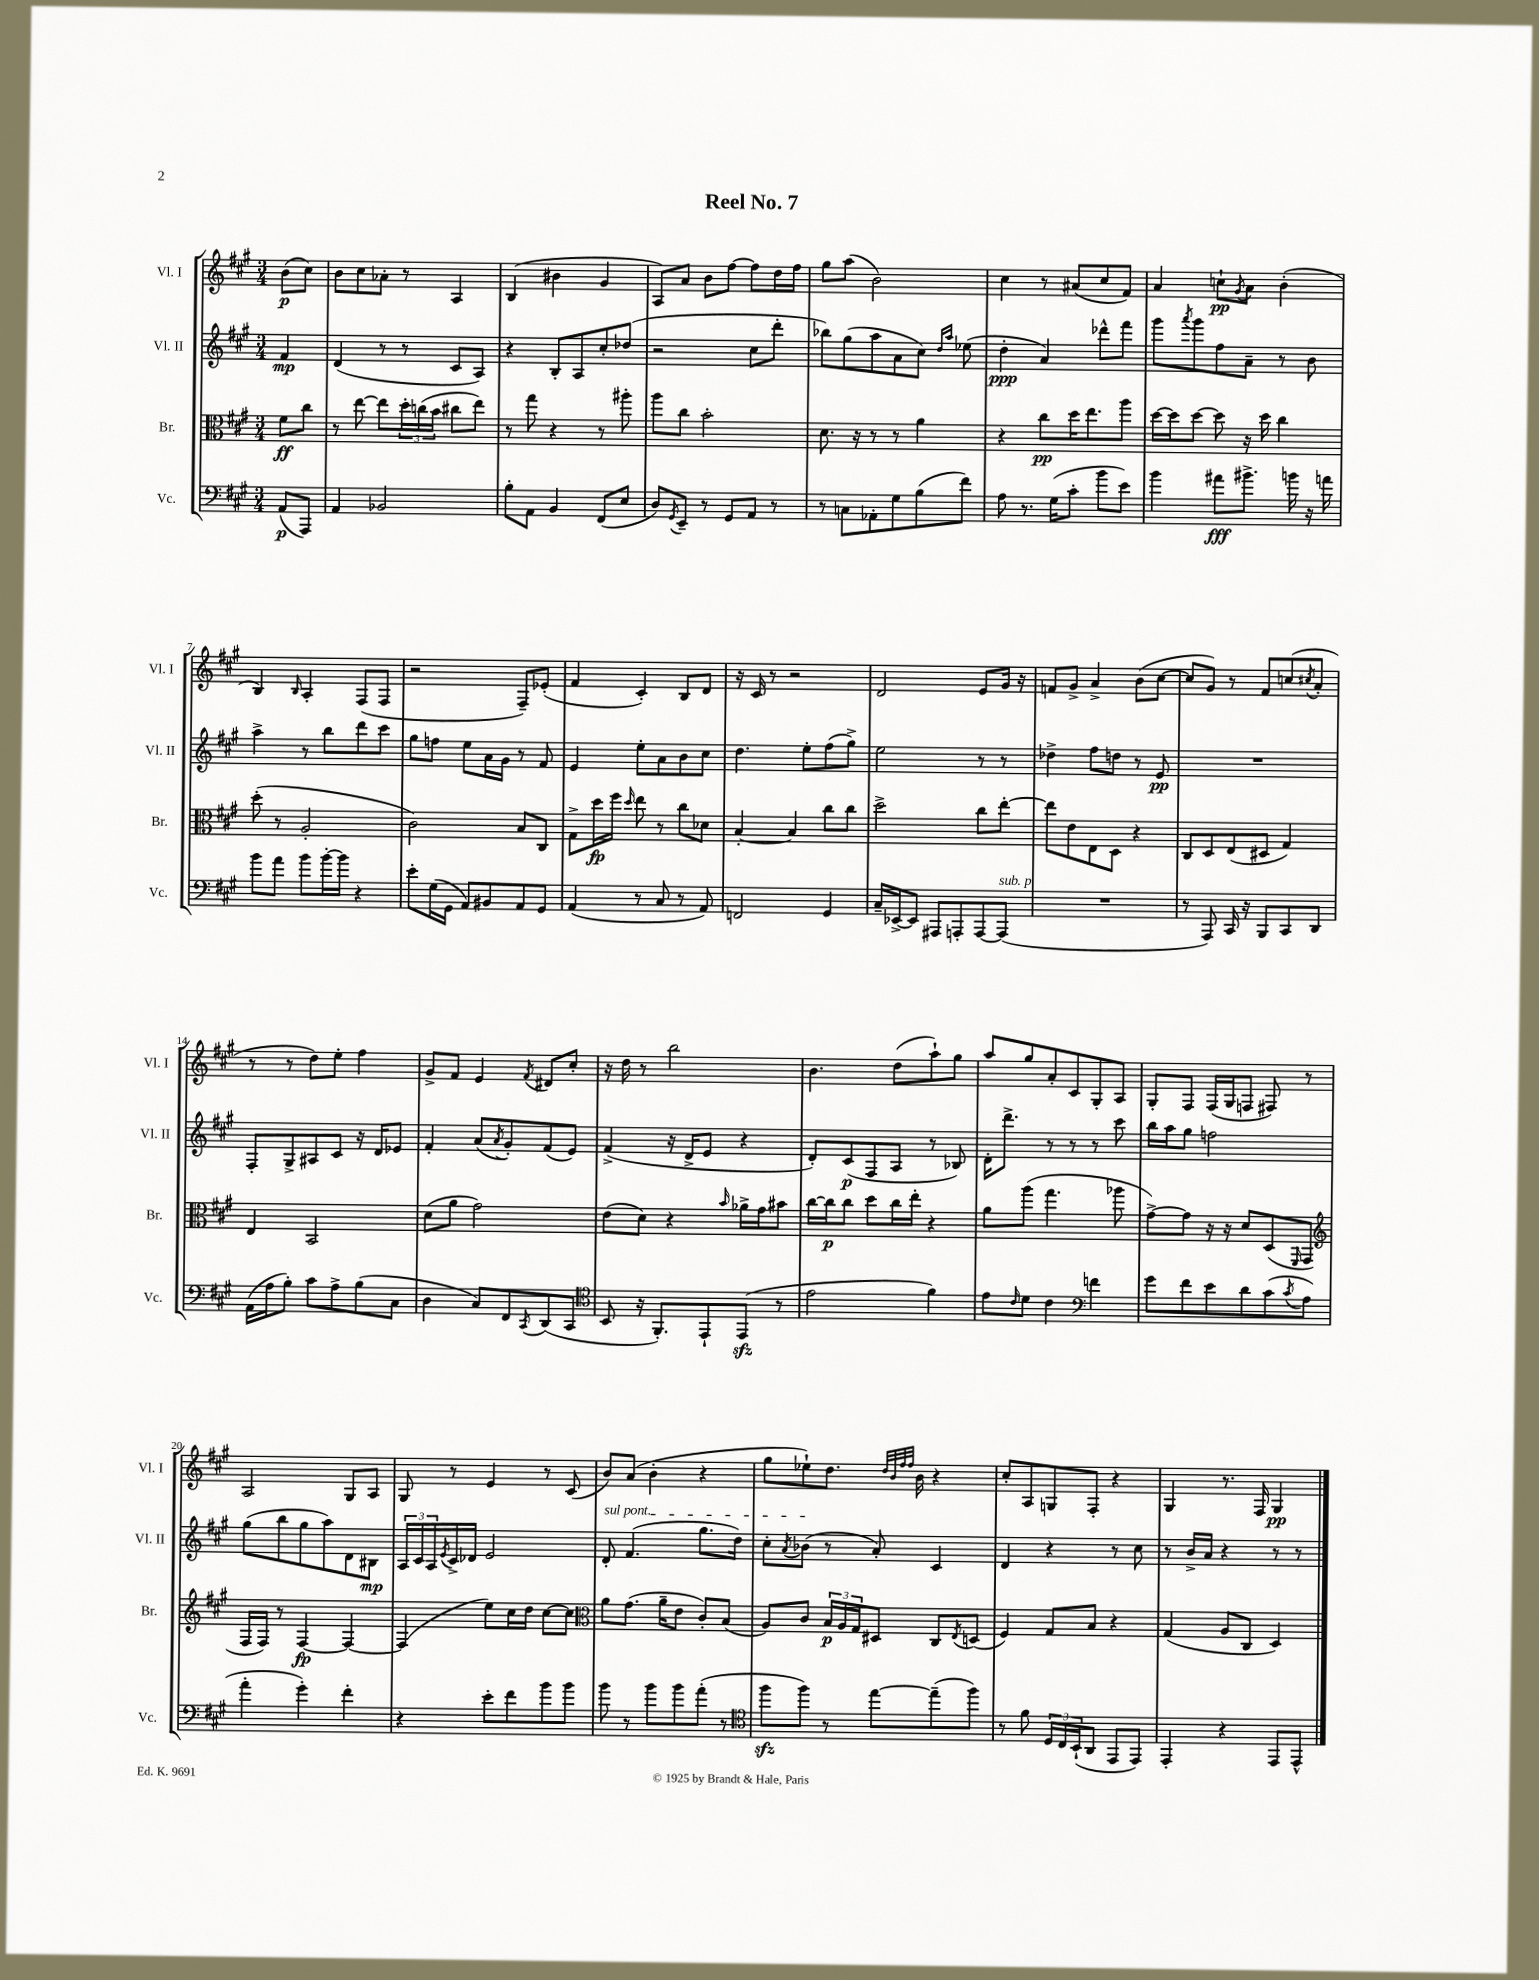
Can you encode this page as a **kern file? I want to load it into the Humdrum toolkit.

**kern	**kern	**kern	**kern
*staff4	*staff3	*staff2	*staff1
*clefF4	*clefC3	*clefG2	*clefG2
*k[f#c#g#]	*k[f#c#g#]	*k[f#c#g#]	*k[f#c#g#]
*M3/4	*M3/4	*M3/4	*M3/4
(8AA	8f#	4f#	(8b
8AAA)	8cc#	.	8cc#)
=	=	=	=
4AA	8r	(4d	8b
.	[8ee	.	8cc#
2BB-	8ee]	8r	8a-'
.	24dd'	8r	8r
.	(24cc	.	.
.	24b	.	.
.	8cc#	8c#	4A
.	8ee)	8A)	.
=	=	=	=
8B'	8r	4r	(4B
8AA	8gg#	.	.
4BB	4r	8B'	4b#
.	.	8A	.
(8FF#	8r	8cc#'	4g#
8E	8aa#'	(8dd-	.
=	=	=	=
8D)	8aa	2r	8A)
8qGG#	.	.	.
8EE~	8cc#	.	8a
8r	2b'	.	8b
8GG#	.	.	[8ff#
8AA	.	8cc#	8ff#]
8r	.	8ddd'	16dd
.	.	.	16ff#
=	=	=	=
8r	8.d	8bb-)	8gg#
8C	.	(8gg#	(8aa
.	16r	.	.
8AA-'	8r	8aa	2b)
8G#	8r	8a	.
(8B	4a	8cc#)	.
.	.	16qqdd	.
.	.	16qqaa	.
8f#)	.	(8ee-	.
=	=	=	=
8A	4r	4dd'	4cc#
8.r	.	.	.
.	8cc#	4a)	8r
(16G#	.	.	.
8c#'	16dd	.	(8a#
.	8.ee	.	.
8b	.	8ddd-^^	8cc#
8e)	8aa	8fff#	8f#)
=	=	=	=
4b	[16dd	8ggg#	4a
.	16dd]	.	.
.	.	8qaaa	.
.	[8dd	8ggg#	.
8a#	8dd]	8ff#	8cc`
.	.	.	8qg#
8.b#^	16r	8a~	8a
.	16dd	.	.
.	4cc#	8r	(4b'
16b	.	.	.
16r	.	8b	.
16a	.	.	.
=	=	=	=
8b	(8dd'	4aa^	4B)
8a	8r	.	.
.	.	.	16qqB
8b	2A'	8r	4A'
[16b'	.	8bb	.
16b]	.	.	.
4r	.	8ddd	(8F#
.	.	8ccc#	8F#
=	=	=	=
8e'	2c#)	8gg#	2r
(16G#	.	8ff	.
16GG#	.	.	.
8AA)	.	8ee	.
8BB#	.	16a	.
.	.	16g#	.
8AA	8B	8r	8F#~)
8GG#	8C#	8f#	(8e-'
=	=	=	=
(4AA	8G#^	4e	4f#
.	16dd	.	.
.	16ff#	.	.
.	16qqdd	.	.
8r	8ee	8ee'	4c#')
8C#	8r	8a	.
8r	8cc#	8b	8B
8AA)	8d-	8cc#	8d
=	=	=	=
2FF	[4B'	4.dd	16r
.	.	.	16c#
.	.	.	8r
.	4B]	.	2r
.	.	8ee'	.
4GG#	8cc#	(8ff#	.
.	8cc#	8gg#^)	.
=	=	=	=
16C#~	2dd^	2ee	2d
[16EE-^	.	.	.
8EE-]	.	.	.
8AAA#	.	.	.
8AAA'	.	.	.
[8AAA	8cc#	8r	8e
(8AAA]	[8ee'	8r	16g#
.	.	.	16r
=	=	=	=
2.r	8ee]	4dd-^	8f
.	8e	.	8g#^
.	8E	8ff#	4a^
.	8D	8dd	.
.	4r	8r	(8b
.	.	8e	[8cc#
=	=	=	=
8r	8C#	2.r	8cc#]
8AAA)	8D	.	8g#)
16CC#	(8E	.	8r
16r	.	.	.
8BBB	8D#	.	8f#
8CC#	4G#)	.	(8cc
.	.	.	8qcc#
8DD	.	.	8a'
=	=	=	=
(16AA	4E	8F#'	8r
16A	.	.	.
8B')	.	8G#^	8r
8c#	2BB	8A#	8dd)
8A^	.	8c#	8ee'
(8B	.	16r	4ff#
.	.	16d	.
8C#	.	8e-	.
=	=	=	=
4D	(8d	4f#'	8g#^
.	8a	.	8f#
8C#)	2g#)	(8a	4e
.	.	8qa	.
8FF#	.	8g#')	.
8qCC#	.	.	8qf#
(8DD	.	(8f#	8d#
8CC#	.	8e)	8cc#'
=	=	=	=
*clefC4	*	*	*
8BB	(8e	(4f#^	16r
.	.	.	16dd
16r	8d)	.	8r
8.FF#')	.	.	.
.	4r	16r	2bb
.	.	16d^	.
8EE`	.	8e	.
.	16qqb	.	.
(8EE	16a-^	4r	.
.	16g#	.	.
8r	8b#	.	.
=	=	=	=
2e	[16cc#	8d')	4.b
.	16cc#]	.	.
.	8cc#	(8c#	.
.	8dd	8F#	.
.	16cc#	8A	(8dd
.	16ee'	.	.
4f#)	4r	8r	8aa`)
.	.	8B-)	8gg#
=	=	=	=
8e	8a	16d'	8aa
.	.	8.ddd^	.
16qqc#	.	.	.
8d	(8aa	.	8gg#
4c#	4.gg#	8r	8a'
.	.	8r	8c#
*clefF4	*	*	*
4f	.	8r	8G#'
.	8aa-	8ccc#	8A
=	=	=	=
8g#	[8g#^)	16bb	8G#'
.	.	16aa	.
8f#	8g#]	8gg#	8F#
8e	16r	2ff	(16F#
.	16r	.	16G#
8d	8d	.	8F
(8c#	(8D	.	8F#)
8qc#	16qqFF#	.	.
8A	8GG#	.	8r
=	=	=	=
*	*clefG2	*	*
4a'	16F#	(8gg#	2A
.	16F#)	.	.
.	8r	8bb	.
4g#')	[4F#	8gg#	.
.	.	8aa)	.
4f#'	4F#_	8d	8G#
.	.	8B#	8A
=	=	=	=
4r	(4F#]	24A	8G#
.	.	24c#	.
.	.	24A	.
.	.	8qe	.
.	.	16c#^	8r
.	.	16d-	.
8e'	8ee)	2e	4e
8f#	16cc#	.	.
.	16dd	.	.
8b	[8cc#	.	8r
8b	8cc#]	.	(8c#
=	=	=	=
*	*clefC3	*	*
8b	8a	8d'	8b)
8r	(8.g#	(4.f#	(8a
8b	.	.	4b'
.	16a~	.	.
8b	8e	.	.
(8a'	8c#')	8.gg#	4r
8r	(8B	.	.
.	.	16dd)	.
=	=	=	=
*clefC4	*	*	*
8ff#	8A)	8cc#'	8gg#
.	.	8qa	.
8ff#)	8c#	(8b-	8ee-`)
8r	24B	8r	8.dd
.	24A	.	.
.	24G#	.	.
[8ee	8D#	8a')	.
.	.	.	32qqdd
.	.	.	32qqb
.	.	.	32qqff#
.	.	.	32qqff#
.	.	.	16b
(8ee~]	8C#	4c#	4r
.	8qE	.	.
8ff#)	(8D	.	.
=	=	=	=
8r	4F#)	4d	8cc#'
8f#	.	.	8A
24D	8G#	4r	8G
24C#	.	.	.
(24BB`	.	.	.
8AA	8B	.	8F#'
8EE	4r	8r	4r
8EE)	.	8cc#	.
=	=	=	=
4EE'	(4G#	8r	4G#
.	.	16b^	.
.	.	16a	.
4r	8A	4r	8.r
.	8C#	.	.
.	.	.	16F#
8EE	4D)	8r	4G#
8EE^^	.	8r	.
==	==	==	==
*-	*-	*-	*-
